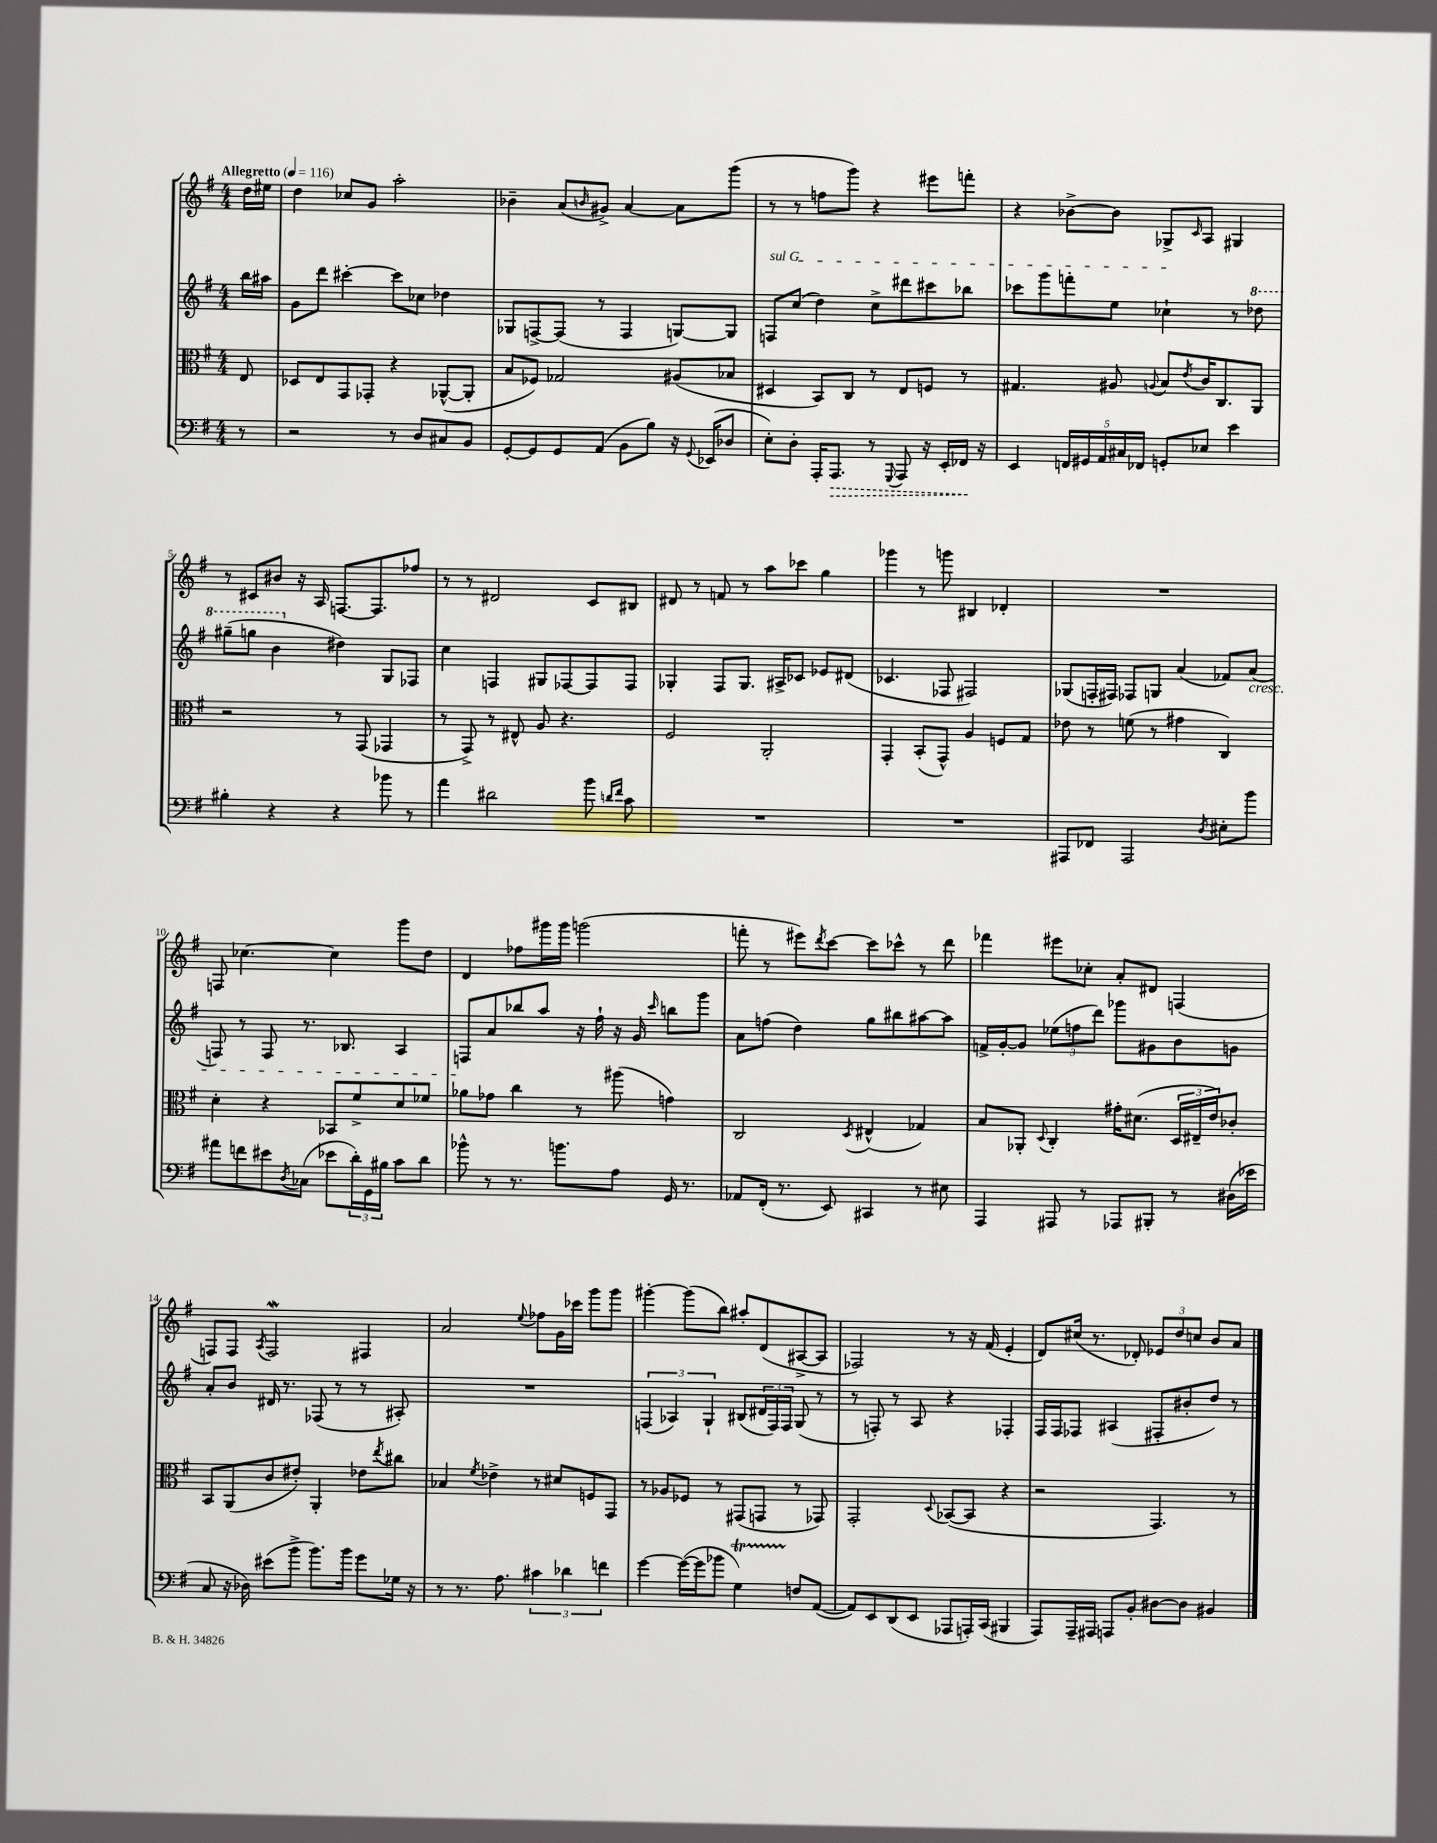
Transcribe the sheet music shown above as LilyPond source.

<<
\new StaffGroup <<
\new Staff = "s0" {
    \clef treble \key g \major \numericTimeSignature \time 4/4 \partial 8 \tempo "Allegretto" 4 = 116
    d''16 eis''16 |
    d''4 ces''8 g'8 a''2-. |
    bes'4-- a'8( \grace { b'16 } gis'8->) a'4~ a'8 g'''8( |
    r8 r8 f''8 g'''8) r4 eis'''8 f'''8-. |
    r4 bes'8~-> bes'8 ges8-> \grace { c'16 } a8 gis4 |
    r8 cis'8 bis'8 r16 a16 f8.~ f8. fes''8 |
    r8 r8 dis'2 c'8 bis8 |
    dis'8 r8 f'8 r8 a''8 ces'''8 g''4 |
    ges'''4 r8 g'''8 bis4 des'4-. |
    R1 |
    f8 ces''4.~ ces''4 g'''8 d''8 |
    d'4 fes''8 gis'''16 gis'''16 g'''2( |
    f'''8-. r8 eis'''8) \acciaccatura { d'''8 } c'''8~ c'''8 ces'''8-^ r8 d'''8 |
    fes'''4 eis'''8 ces''8-. a'8-. dis'8 f4( |
    f8) f8 \acciaccatura { a8 } f2\mordent fis4 |
    a'2 \appoggiatura { e''8 } fes''8 g'16 ces'''16 g'''8 g'''8 |
    gis'''4~-. gis'''8( b''8) ais''8-. d'8( ais8~-> ais8 |
    fes2) r8 r16 fis'16( e'4-. |
    d'8) cis''16( r8. des'8-.) \tuplet 3/2 { ees'8 d''8 c''8 } b'8 a'8 \bar "|." |
}
\new Staff = "s1" {
    \clef treble \key g \major \numericTimeSignature \time 4/4 \partial 8
    b''16 ais''16 |
    g'8 d'''8 cis'''4~-. cis'''8 ces''8 des''4 |
    ges8 f8~-> f8( r8 f4 g8~) g8 |
    \once \override TextSpanner.bound-details.left.text = \markup { \italic "sul G" } f8\startTextSpan c''8( d''4) c''8-> dis'''8 cis'''8 bes''8 |
    ces'''8 g'''8 f'''8-. e''8 ces''4-!\stopTextSpan r8 \ottava #1 des'''8 |
    gis'''8--( g'''8 b''4 \ottava #0 dis''4) g8 fes8 |
    c''4 f4 gis8 fes8~ fes8 fes8 |
    ges4-. fis8 ges8. ais16-> ces'8 ees'8 dis'8( |
    ces'4. fes8 fis2) |
    ges8( f16-. fis16) fes8 g8 a'4( fes'8) a'8\cresc( |
    f8) r8 f8 r8. bes8. a4 |
    f8\! a'8 bes''8 a''8 r16 fis''16-! r16 g'16 \grace { c'''16 } b''8 g'''8 |
    a'8 f''8( d''4) g''8 bis''8 ais''8~ ais''8 |
    f'16-> g'16~-. g'8 \tuplet 3/2 { ees''8( f''8 d'''8) } ges'''8 gis'8 b'8 g'8 |
    a'8-. b'8 dis'16 r8. fes8( r8 r8 ais8-.) |
    R1 |
    \tuplet 3/2 { f4( aes4) g4-! } bis8( \tuplet 3/2 { dis'16 f16) f16 } g8( r8 |
    r8 f8-.) r8 a8 r4 fes4-. |
    fis16 fis16 fes8 ais4( fis8-. bis'8-. d''8) r8 \bar "|." |
}
\new Staff = "s2" {
    \clef alto \key g \major \numericTimeSignature \time 4/4 \partial 8
    e8 |
    des8 e8 g,8 ges,8-. r4 aes,8~-^( aes,8-. |
    b8 fes8) ges2 ais8( bes8 |
    dis4 b,8) c8 r8 e8 f8 r8 |
    gis4. ais8 \appoggiatura { a8 } b8 \acciaccatura { e'8 } c'16 c8. a,8 |
    r2 r8 g,8( ges,4 |
    r8 g,8->) r8 eis8-^ a8 r4. |
    fis2 a,2-. |
    g,4-. b,8-.( g,8-^) a4 f8 g8 |
    ees'8 r8 f'8( r8 gis'4 c4) |
    d'4-. r4 bes,8 fis'8-> d'8 fes'8 |
    aes'8 ges'8 c''4 r8 ais''8( g'4) |
    c2 \acciaccatura { d8 } eis4-^( ges4) |
    b8 aes,8-. \appoggiatura { d8 } c4-. gis'16-. dis'8.( \tuplet 3/2 { d16 eis16-- e'16) } ces'8-. |
    b,8 a,8( c'8 eis'8-.) a,4-. ees'8 \acciaccatura { e''8 } cis''8 |
    bes4 \acciaccatura { fis'8 } ees'4-> r8 dis'8 f8 g,8 |
    r8 aes8 fes8 r8 gis,8( g,8 r8 ges,8) |
    g,2-. \appoggiatura { d8 } bes,8~( bes,8 r4 |
    r2 g,4.) r8 \bar "|." |
}
\new Staff = "s3" {
    \clef bass \key g \major \numericTimeSignature \time 4/4 \partial 8
    r8 |
    r2 r8 d8 cis8 b,8 |
    g,8~-. g,8 g,8 a,8( b,8 b8) r16 \appoggiatura { g,8 } ees,16( des8 |
    e8-.) d8-. a,,16-. \once \override Hairpin.style = #'dashed-line a,,8.\> r8 \appoggiatura { g,,8 } a,,8 r16 e,16-. fes,16\! r16 |
    e,4 \tuplet 5/4 { f,16 gis,16 a,16 cis16 fes,16 } g,8-. ees8 e'4 |
    bis4-. r4 r4 bes'8 r8 |
    a'4 dis'2 b'8 \grace { d'16 fis'16 } c'8 |
    R1 |
    R1 |
    ais,,8 fes,8 ais,,2 \acciaccatura { d8 } eis8-. b'8 |
    ais'8 f'8 eis'8 \acciaccatura { d8 } ces8( ees'8 \tuplet 3/2 { d'16-.) g,16 bis16 } c'8 d'8 |
    bes'8-^ r8 r8. b'8. a8 g,16 r8. |
    aes,8 fis,16-.( r8. e,8) cis,4 r8 eis8 |
    a,,4 ais,,8 r8 aes,,8 bis,,8-. r8 dis16( ees'16 |
    c8 r16 des16) eis'8( b'8-> b'8.) b'16 g'8 ges16 r16 |
    r8 r8. a8. \tuplet 3/2 { cis'4 des'4 f'4 } |
    g'4~ g'16~( g'16 bes'8 g4\startTrillSpan) f8\stopTrillSpan a,8~( |
    a,8) e,8 d,8( e,8 aes,,8 a,,16-.) c,16( bis,,4 |
    a,,8) a,,16-- ais,,16 a,,8 b,8-. dis8~ dis8 bis,4 \bar "|." |
}
>>
>>
